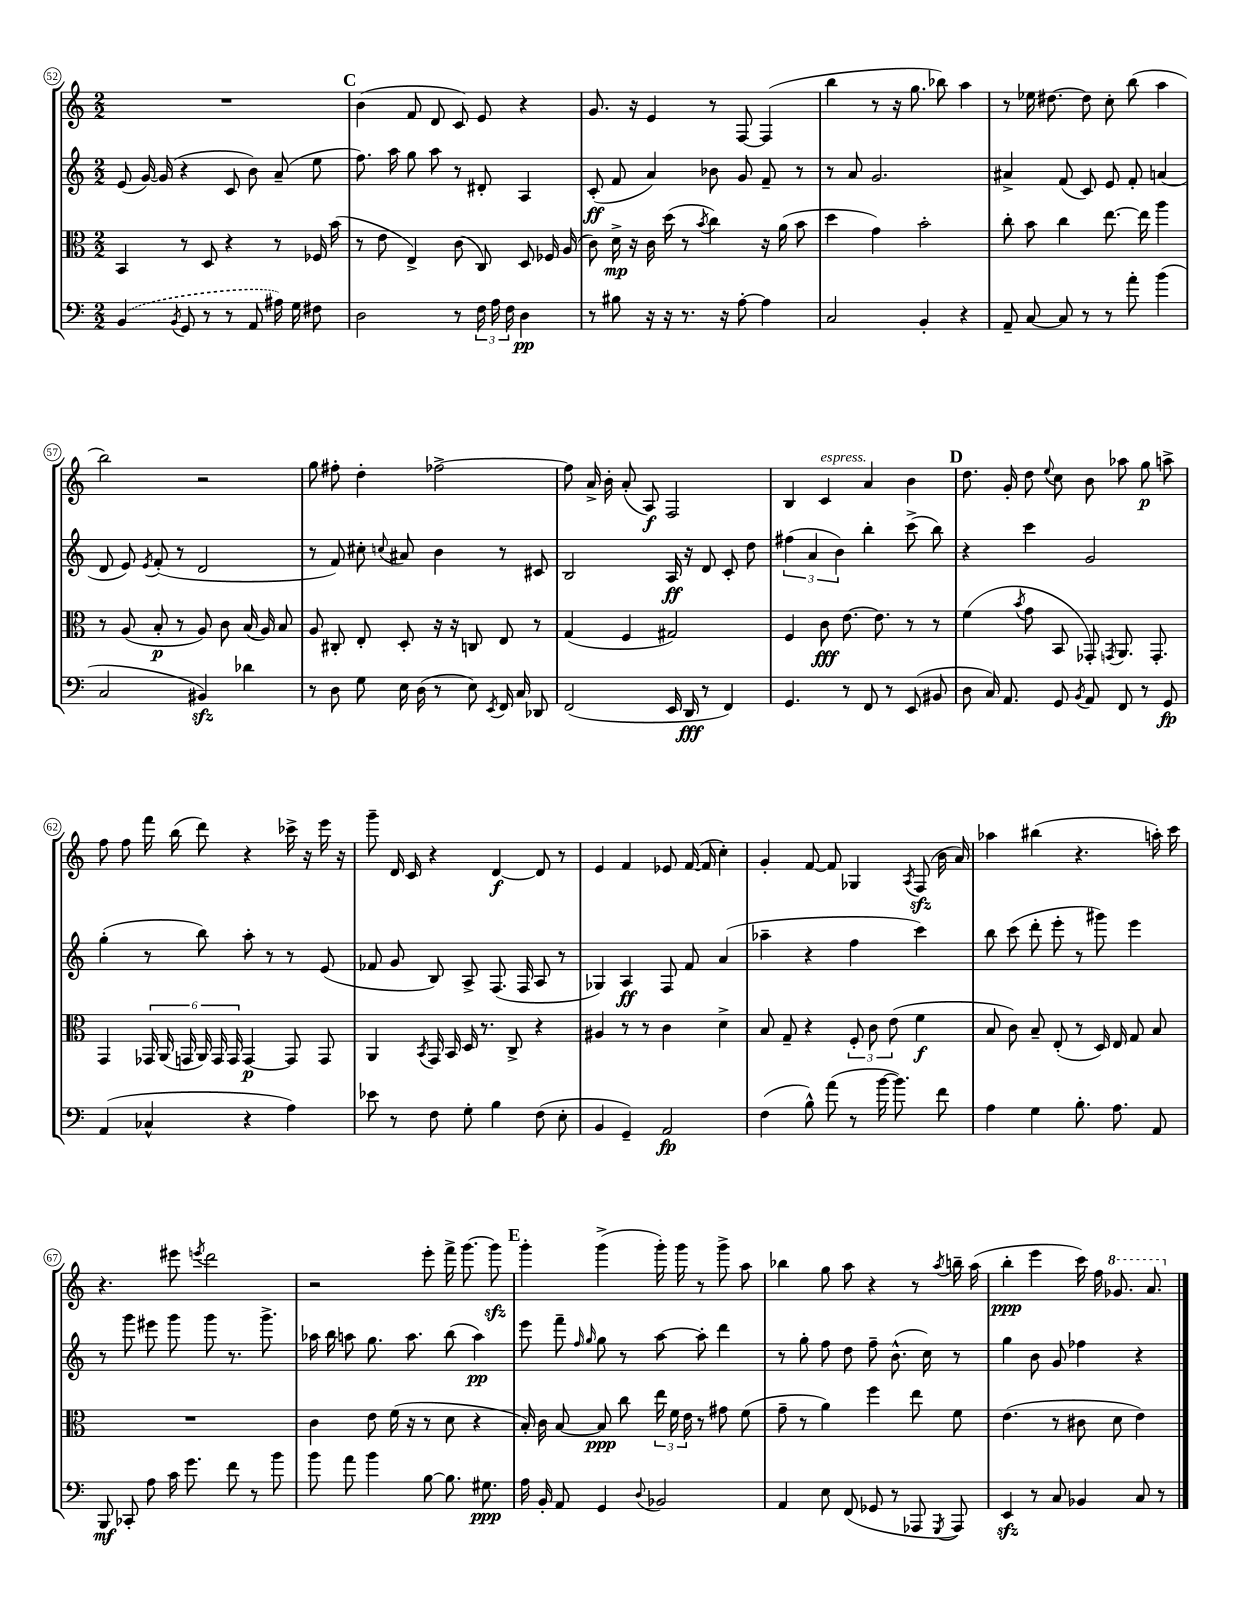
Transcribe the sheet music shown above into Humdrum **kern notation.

**kern	**dynam	**kern	**dynam	**kern	**dynam	**kern	**dynam
*part4	*part4	*part3	*part3	*part2	*part2	*part1	*part1
*staff4	*staff4	*staff3	*staff3	*staff2	*staff2	*staff1	*staff1
*clefF4	*	*clefC3	*	*clefG2	*	*clefG2	*
*k[]	*	*k[]	*	*k[]	*	*k[]	*
*M2/2	*	*M2/2	*	*M2/2	*	*M2/2	*
=52	=52	=52	=52	=52	=52	=52	=52
(4BB/	.	4BB/	.	(8e/	.	1r	.
.	.	.	.	[16g/)	.	.	.
.	.	.	.	(16g/]	.	.	.
8qBB/	.	.	.	.	.	.	.
8GG/	.	8r	.	4r	.	.	.
8r	.	8D/	.	.	.	.	.
8r	.	4r	.	8c/	.	.	.
8AA/	.	.	.	8b\)	.	.	.
16A#X\)	.	8r	.	(8a~/	.	.	.
16G\	.	.	.	.	.	.	.
8F#X\	.	16F-X/	.	8ee\	.	.	.
.	.	(16b\	.	.	.	.	.
!!LO:REH:place=s1:t=C
=53	=53	=53	=53	=53	=53	=53	=53
2D\	.	8r	.	8.ff\)	.	(4b\	.
.	.	8e\	.	.	.	.	.
.	.	.	.	16aa\	.	.	.
.	.	4E^/)	.	8gg\	.	8f/	.
.	.	.	.	8aa\	.	8d/	.
8r	.	(8c\	.	8r	.	8c/)	.
24F\	.	8C/)	.	8d#X'/	.	8e/	.
24A\	.	.	.	.	.	.	.
24F\	.	.	.	.	.	.	.
4D\	pp	8D/	.	4A/	.	4r	.
.	.	16F-X/	.	.	.	.	.
.	.	(16A/	.	.	.	.	.
=54	=54	=54	=54	=54	=54	=54	=54
8r	.	8c\)	.	(8c'/	ff	8.g/	.
8B#X\	.	16d^\	mp	8f/	.	.	.
.	.	16r	.	.	.	16r	.
16r	.	16c\	.	4a/)	.	4e/	.
16r	.	(16dd\	.	.	.	.	.
8.r	.	8r	.	.	.	.	.
.	.	8qb/	.	.	.	.	.
.	.	4cc\)	.	8b-X\	.	8r	.
16r	.	.	.	.	.	.	.
[8A'\	.	.	.	8g/	.	[8F/	.
4A\]	.	16r	.	8f~/	.	(4F/]	.
.	.	(16a\	.	.	.	.	.
.	.	8b\	.	8r	.	.	.
=55	=55	=55	=55	=55	=55	=55	=55
2C/	.	4dd\	.	8r	.	4bb\	.
.	.	.	.	8a/	.	.	.
.	.	4g\)	.	2.g/	.	8r	.
.	.	.	.	.	.	16r	.
.	.	.	.	.	.	8.gg\	.
4BB'/	.	2b'\	.	.	.	.	.
.	.	.	.	.	.	8bb-X\)	.
4r	.	.	.	.	.	4aa\	.
=56	=56	=56	=56	=56	=56	=56	=56
8AA~/	.	8cc'\	.	4a#X^/	.	8r	.
[8C/	.	8b\	.	.	.	16ee-X\	.
.	.	.	.	.	.	[8.dd#X\	.
8C/]	.	4cc\	.	(8f/	.	.	.
8r	.	.	.	8c/)	.	8dd#\]	.
8r	.	[8.ee\	.	8e/	.	8cc'\	.
8a'\	.	.	.	8f'/	.	(8bb\	.
.	.	16ee\]	.	.	.	.	.
(4b\	.	4aa\	.	(4an/	.	4aa\	.
!!LO:LB:g=z
=57	=57	=57	=57	=57	=57	=57	=57
2C/	.	8r	.	8d/	.	2bb\)	.
.	.	(8A/	.	8e/)	.	.	.
.	.	.	.	8qe/	.	.	.
.	.	8B'/	p	(8f'/	.	.	.
.	.	8r	.	8r	.	.	.
4BB#Xzz/)	.	8A/)	.	2d/	.	2r	.
.	.	8c\	.	.	.	.	.
4d-X\	.	(16B/	.	.	.	.	.
.	.	16A/)	.	.	.	.	.
.	.	8B/	.	.	.	.	.
=58	=58	=58	=58	=58	=58	=58	=58
8r	.	8A/	.	8r	.	8gg\	.
8D\	.	8C#X'/	.	8f/)	.	8ff#X'\	.
8G\	.	8E'/	.	8cc#X'\	.	4dd'\	.
.	.	.	.	8qqccn/	.	.	.
16E\	.	8D'/	.	8a#X/	.	.	.
(16D\	.	.	.	.	.	.	.
8r	.	16r	.	4b\	.	[2ff-X^\	.
.	.	16r	.	.	.	.	.
8E\)	.	8Cn/	.	.	.	.	.
8qEE/	.	.	.	.	.	.	.
16FF/	.	8E/	.	8r	.	.	.
16C/	.	.	.	.	.	.	.
8DD-X/	.	8r	.	8c#X/	.	.	.
=59	=59	=59	=59	=59	=59	=59	=59
(2FF/	.	(4G/	.	2B/	.	8ff-\]	.
.	.	.	.	.	.	16a^/	.
.	.	.	.	.	.	16b'\	.
.	.	4F/	.	.	.	(8a'/	.
.	.	.	.	.	.	8A/)	f
16EE/	.	2G#X/)	.	16A/	ff	2F/	.
16DD/	fff	.	.	16r	.	.	.
8r	.	.	.	8d/	.	.	.
4FF/)	.	.	.	8c'/	.	.	.
.	.	.	.	8dd\	.	.	.
=60	=60	=60	=60	=60	=60	=60	=60
4.GG/	.	4F/	.	(6ff#X\	.	4B/	.
.	.	.	.	6a/	.	.	.
!	!	!	!	!	!	!LO:TX:a:i:t=espress.	!
.	.	8c\	fff	.	.	4c/	.
.	.	.	.	6b\)	.	.	.
8r	.	[8.e\	.	.	.	.	.
8FF/	.	.	.	4bb'\	.	4a/	.
.	.	8.e\]	.	.	.	.	.
8r	.	.	.	.	.	.	.
(8EE/	.	8r	.	(8ccc^\	.	4b\	.
8BB#X/	.	8r	.	8bb\)	.	.	.
!!LO:REH:place=s1:t=D
=61	=61	=61	=61	=61	=61	=61	=61
8D\	.	(4f\	.	4r	.	8.dd\	.
16C/)	.	.	.	.	.	.	.
8.AA/	.	.	.	.	.	16g'/	.
.	.	8qb/	.	.	.	.	.
.	.	8g\	.	4ccc\	.	8dd\	.
.	.	.	.	.	.	8qqee/	.
8GG/	.	8BB/	.	.	.	8cc\	.
8qBB/	.	.	.	.	.	.	.
8AA/	.	8GG-X'/)	.	2g/	.	8b\	.
.	.	8qGGn/	.	.	.	.	.
8FF/	.	8.AA/	.	.	.	8aa-X\	.
8r	.	.	.	.	.	8gg\	p
.	.	8.GG'/	.	.	.	.	.
8GG/	fp	.	.	.	.	8aan^\	.
!!LO:LB:g=z
=62	=62	=62	=62	=62	=62	=62	=62
(4AA/	.	4GG/	.	(4gg'\	.	8ff\	.
.	.	.	.	.	.	8ff\	.
4C-X^^/	.	24GG-X/	.	8r	.	16fff\	.
.	.	(24AA/	.	.	.	.	.
.	.	.	.	.	.	(16bb\	.
.	.	24GGn/	.	.	.	.	.
.	.	24AA/)	.	8bb\)	.	8ddd\)	.
.	.	24GG/	.	.	.	.	.
.	.	24GG/	.	.	.	.	.
4r	.	[4GG/	p	8aa'\	.	4r	.
.	.	.	.	8r	.	.	.
4A\)	.	8GG/]	.	8r	.	16ccc-X^\	.
.	.	.	.	.	.	16r	.
.	.	8GG/	.	(8e/	.	16eee\	.
.	.	.	.	.	.	16r	.
=63	=63	=63	=63	=63	=63	=63	=63
8e-X\	.	4AA/	.	8f-X/	.	8ggg~\	.
8r	.	.	.	8g/	.	16d/	.
.	.	.	.	.	.	16c/	.
.	.	8qBB/	.	.	.	.	.
8F\	.	16GG/	.	8B/)	.	4r	.
.	.	16BB/	.	.	.	.	.
8G'\	.	16D/	.	8A^/	.	.	.
.	.	8.r	.	.	.	.	.
4B\	.	.	.	(8.F/	.	[4d/	f
.	.	8C^/	.	.	.	.	.
.	.	.	.	16F/	.	.	.
(8F\	.	4r	.	8A/	.	8d/]	.
8E'\	.	.	.	8r	.	8r	.
=64	=64	=64	=64	=64	=64	=64	=64
4BB/	.	4A#X/	.	4G-X/)	.	4e/	.
4GG~/)	.	8r	.	4A/	ff	4f/	.
.	.	8r	.	.	.	.	.
2AA/	fp	4c\	.	8F/	.	8e-X/	.
.	.	.	.	8f/	.	([16f/	.
.	.	.	.	.	.	16f/]	.
.	.	4d^\	.	(4a/	.	4cc'\)	.
=65	=65	=65	=65	=65	=65	=65	=65
(4F\	.	8B/	.	4aa-X~\	.	4g'/	.
.	.	8G~/	.	.	.	.	.
8B^^\)	.	4r	.	4r	.	[8f/	.
(8a\	.	.	.	.	.	8f/]	.
8r	.	12F'/	.	4ff\	.	4G-X/	.
.	.	12c\	.	.	.	.	.
[16b\	.	.	.	.	.	.	.
.	.	(12e\	.	.	.	.	.
8.b\])	.	.	.	.	.	.	.
.	.	.	.	.	.	8qA/	.
.	.	4f\	f	4ccc\)	.	(8Fzz/	.
8f\	.	.	.	.	.	16b\	.
.	.	.	.	.	.	16a/)	.
=66	=66	=66	=66	=66	=66	=66	=66
4A\	.	8B/	.	8bb\	.	4aa-X\	.
.	.	8c\)	.	(8ccc\	.	.	.
4G\	.	8B~/	.	8ddd'\	.	(4bb#X\	.
.	.	(8E'/	.	8eee'\	.	.	.
8.B'\	.	8r	.	8r	.	4.r	.
.	.	16D/)	.	8ggg#X\)	.	.	.
8.A\	.	16E/	.	.	.	.	.
.	.	8G/	.	4eee\	.	.	.
8AA/	.	8B/	.	.	.	16aan'\)	.
.	.	.	.	.	.	16ccc\	.
!!LO:LB:g=z
=67	=67	=67	=67	=67	=67	=67	=67
8BBB/	mf	1r	.	8r	.	4.r	.
8CC-X'/	.	.	.	8ggg\	.	.	.
8A\	.	.	.	8eee#X\	.	.	.
16c\	.	.	.	8ggg\	.	8eee#X\	.
8.g\	.	.	.	.	.	.	.
.	.	.	.	.	.	8qeeen/	.
.	.	.	.	8ggg\	.	2ddd\	.
8f\	.	.	.	8.r	.	.	.
8r	.	.	.	.	.	.	.
.	.	.	.	8.ggg^\	.	.	.
8b\	.	.	.	.	.	.	.
=68	=68	=68	=68	=68	=68	=68	=68
8b\	.	4c\	.	16aa-X\	.	2r	.
.	.	.	.	16bb\	.	.	.
8a\	.	.	.	8aan\	.	.	.
4b\	.	8e\	.	8.gg\	.	.	.
.	.	(16f\	.	.	.	.	.
.	.	16r	.	8.aa\	.	.	.
[8B\	.	8r	.	.	.	8eee'\	.
8.B\]	.	8d\	.	(8bb\	.	16fff^\	.
.	.	.	.	.	.	[8.ggg\	.
.	.	4r	.	4aa\)	pp	.	.
8.G#X\	ppp	.	.	.	.	.	.
.	.	.	.	.	.	8gggzz\]	.
!!LO:REH:place=s1:t=E
=69	=69	=69	=69	=69	=69	=69	=69
16A\	.	16B'/)	.	8eee\	.	4ggg'\	.
16BB'/	.	16c\	.	.	.	.	.
8AA/	.	[8B/	.	8fff~\	.	.	.
.	.	.	.	16qqff/	.	.	.
.	.	.	.	16qqgg/	.	.	.
4GG/	.	8B/]	ppp	8gg\	.	(4ggg^\	.
.	.	8cc\	.	8r	.	.	.
8qqD/	.	.	.	.	.	.	.
2BB-X/	.	24ee\	.	[8aa\	.	16ggg'\)	.
.	.	24f\	.	.	.	.	.
.	.	.	.	.	.	16ggg\	.
.	.	24e\	.	.	.	.	.
.	.	8r	.	8aa'\]	.	8r	.
.	.	8g#X\	.	4ddd\	.	8ggg^\	.
.	.	(8f\	.	.	.	8aa\	.
=70	=70	=70	=70	=70	=70	=70	=70
4AA/	.	8g~\	.	8r	.	4bb-X\	.
.	.	8r	.	8gg'\	.	.	.
8E\	.	4a\)	.	8ff\	.	8gg\	.
(8FF/	.	.	.	8dd\	.	8aa\	.
8GG-X/	.	4ff\	.	8ff~\	.	4r	.
8r	.	.	.	(8.b^^\	.	.	.
8AAA-X/	.	8ee\	.	.	.	8r	.
.	.	.	.	16cc\)	.	.	.
8qGGG/	.	.	.	.	.	8qaa/	.
8AAA-/)	.	8f\	.	8r	.	16bbn~\	.
.	.	.	.	.	.	(16aa\	.
=71	=71	=71	=71	=71	=71	=71	=71
4EEzz/	.	(4.e\	.	4gg\	.	4bb'\	ppp
8r	.	.	.	8b\	.	4eee\	.
8C/	.	8r	.	8g/	.	.	.
4BB-X/	.	8c#X\	.	4ff-X\	.	16ccc\)	.
.	.	.	.	.	.	16ff\	.
*	*	*	*	*	*	*8va	*
.	.	8d\	.	.	.	8.gg-X/	.
8C/	.	4e\)	.	4r	.	.	.
.	.	.	.	.	.	8.aa/	.
8r	.	.	.	.	.	.	.
*	*	*	*	*	*	*X8va	*
==	==	==	==	==	==	==	==
*-	*-	*-	*-	*-	*-	*-	*-
